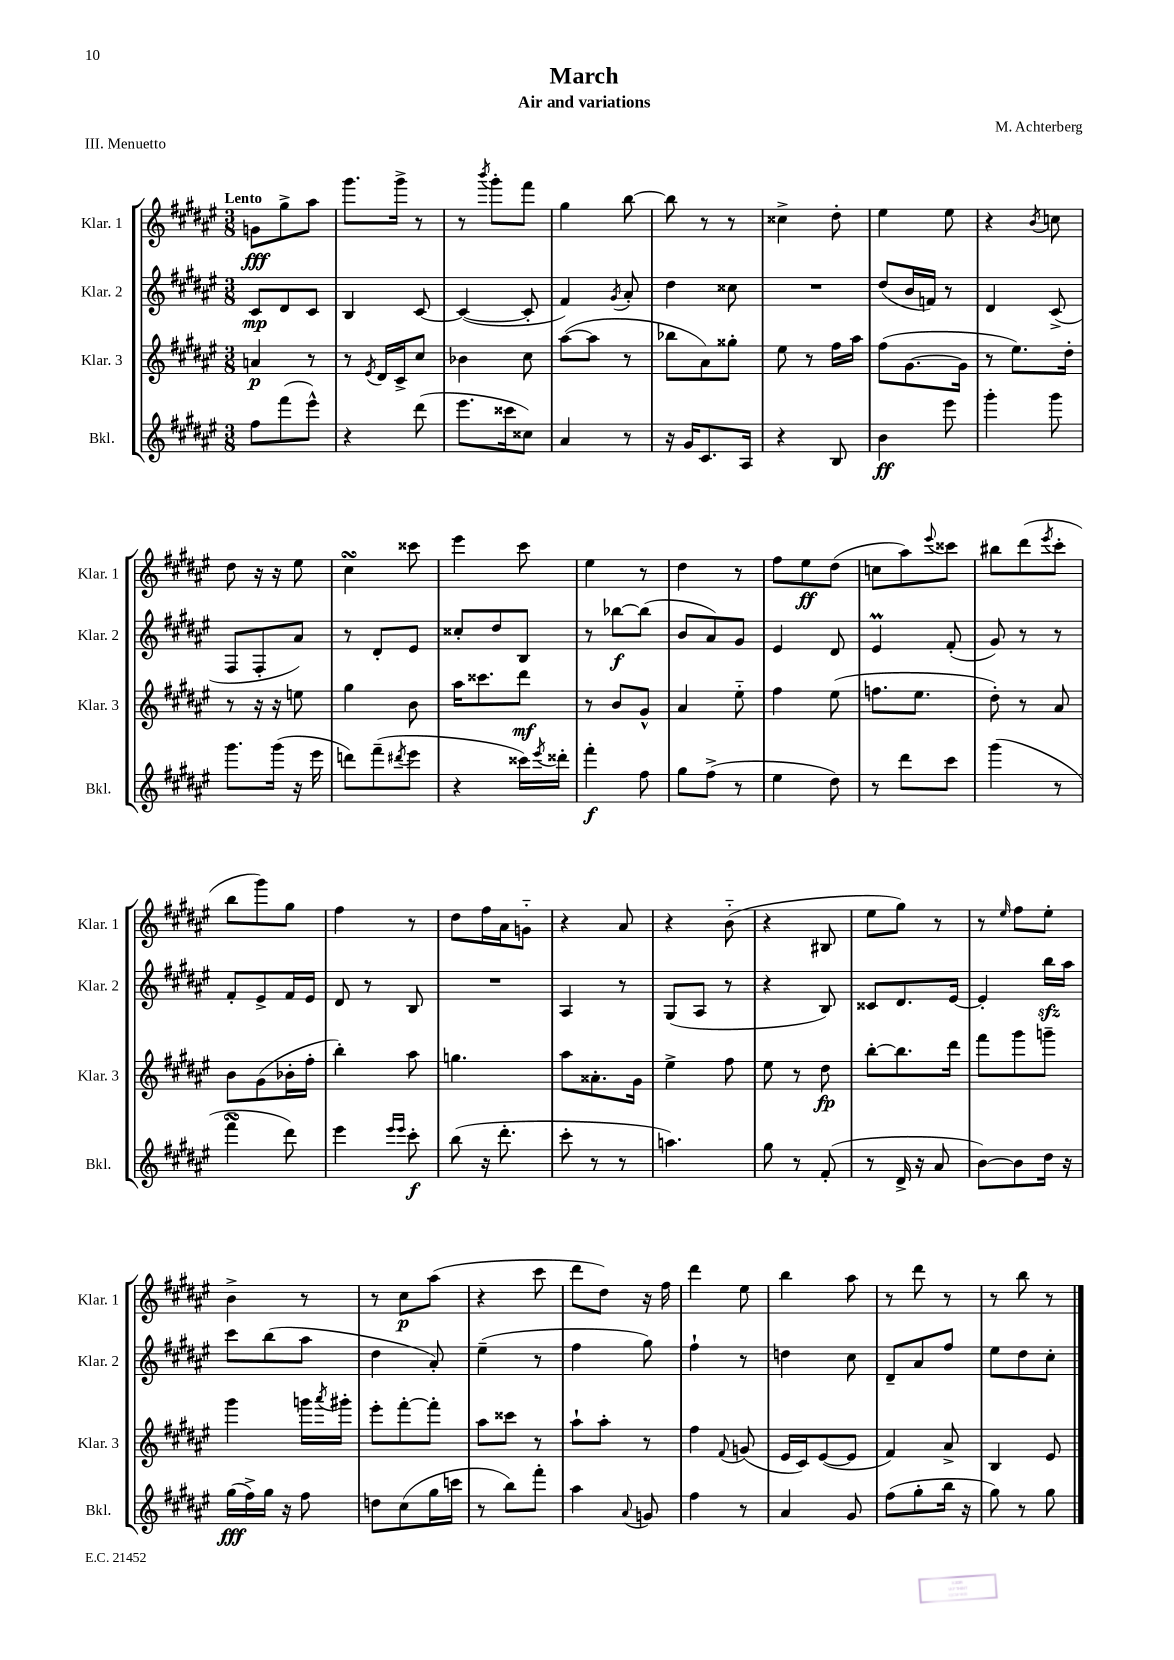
\header { title = "March" composer = "M. Achterberg" subtitle = "Air and variations" piece = "III. Menuetto" }
<<
\new StaffGroup <<
\new Staff = "s0" \with { instrumentName = "Klar. 1" shortInstrumentName = "Klar. 1" } {
    \clef treble \key fis \major \numericTimeSignature \time 3/8 \tempo "Lento"
    g'8\fff gis''8-> ais''8 |
    gis'''8. gis'''16-> r8 |
    r8 \acciaccatura { b'''8 } gis'''8-. fis'''8 |
    gis''4 b''8~ |
    b''8 r8 r8 |
    cisis''4-> dis''8-. |
    eis''4 eis''8 |
    r4 \acciaccatura { b'8 } c''8 |
    dis''8 r16 r16 eis''8 |
    cis''4\turn cisis'''8 |
    eis'''4 cis'''8 |
    eis''4 r8 |
    dis''4 r8 |
    fis''8 eis''8\ff dis''8( |
    c''8 ais''8) \appoggiatura { eis'''8 } cisis'''8 |
    bis''8 dis'''8( \acciaccatura { eis'''8 } cis'''8-. |
    b''8 gis'''8) gis''8 |
    fis''4 r8 |
    dis''8 fis''16 ais'16 g'8-_ |
    r4 ais'8 |
    r4 b'8-_( |
    r4 bis8 |
    eis''8 gis''8) r8 |
    r8 \grace { eis''16 } fis''8 eis''8-. |
    b'4-> r8 |
    r8 cis''8\p ais''8( |
    r4 cis'''8 |
    dis'''8 dis''8) r16 fis''16 |
    dis'''4 eis''8 |
    b''4 ais''8 |
    r8 dis'''8 r8 |
    r8 b''8 r8 \bar "|." |
}
\new Staff = "s1" \with { instrumentName = "Klar. 2" shortInstrumentName = "Klar. 2" } {
    \clef treble \key fis \major \numericTimeSignature \time 3/8
    cis'8\mp dis'8 cis'8 |
    b4 cis'8~ |
    cis'4~( cis'8-. |
    fis'4) \acciaccatura { gis'8 } ais'8-. |
    dis''4 cisis''8 |
    R4. |
    dis''8( b'16 f'16) r8 |
    dis'4 cis'8->( |
    fis8 fis8-. ais'8) |
    r8 dis'8-. eis'8 |
    cisis''8-. dis''8 b8 |
    r8 bes''8~\f bes''8( |
    b'8 ais'8) gis'8 |
    eis'4 dis'8 |
    eis'4\prall fis'8-.( |
    gis'8) r8 r8 |
    fis'8-. eis'8-> fis'16 eis'16 |
    dis'8 r8 b8 |
    R4. |
    ais4 r8 |
    gis8( ais8 r8 |
    r4 b8) |
    cisis'8 dis'8. eis'16~ |
    eis'4-. b''16\sfz ais''16 |
    cis'''8 b''8( ais''8 |
    dis''4 ais'8-.) |
    eis''4--( r8 |
    fis''4 gis''8) |
    fis''4-! r8 |
    d''4 cis''8 |
    dis'8-- ais'8 fis''8 |
    eis''8 dis''8 cis''8-. \bar "|." |
}
\new Staff = "s2" \with { instrumentName = "Klar. 3" shortInstrumentName = "Klar. 3" } {
    \clef treble \key fis \major \numericTimeSignature \time 3/8
    a'4\p r8 |
    r8 \acciaccatura { eis'8 } dis'16 cis'16-> cis''8 |
    bes'4 cis''8 |
    ais''8~( ais''8 r8 |
    bes''8 ais'8) gisis''8-. |
    eis''8 r8 fis''16 ais''16 |
    fis''8( gis'8.~ gis'16 |
    r8 eis''8.) dis''16-. |
    r8 r16 r16 e''8 |
    gis''4 b'8 |
    ais''16 cisis'''8. dis'''8\mf |
    r8 b'8 gis'8-^ |
    ais'4 eis''8-_ |
    fis''4 eis''8( |
    f''8. eis''8. |
    dis''8-.) r8 ais'8 |
    b'8 gis'8( bes'16-. fis''16-. |
    b''4-.) ais''8 |
    g''4. |
    ais''8 aisis'8.-. gis'16 |
    eis''4-> fis''8 |
    eis''8 r8 dis''8\fp |
    b''8~-. b''8. dis'''16 |
    fis'''8 gis'''8 g'''8-- |
    gis'''4 g'''16 \acciaccatura { ais'''8 } gis'''16-. |
    eis'''8-. fis'''8~-. fis'''8-. |
    ais''8 cisis'''8 r8 |
    ais''8-! ais''8-. r8 |
    fis''4 \appoggiatura { fis'8 } g'8( |
    eis'16 cis'16) eis'8~( eis'8 |
    fis'4) ais'8-> |
    b4 eis'8 \bar "|." |
}
\new Staff = "s3" \with { instrumentName = "Bkl." shortInstrumentName = "Bkl." } {
    \clef treble \key fis \major \numericTimeSignature \time 3/8
    fis''8 fis'''8( eis'''8-^) |
    r4 dis'''8( |
    eis'''8. cisis'''16 cisis''8) |
    ais'4 r8 |
    r16 gis'16 cis'8. ais16 |
    r4 b8 |
    b'4\ff eis'''8 |
    gis'''4-. gis'''8 |
    gis'''8. gis'''16( r16 eis'''16 |
    d'''8) fis'''8--( \acciaccatura { dis'''8 } eis'''8 |
    r4 cisis'''16) \acciaccatura { eis'''8 } disis'''16-. |
    fis'''4-.\f fis''8 |
    gis''8 fis''8->( r8 |
    eis''4 dis''8) |
    r8 dis'''8 cis'''8 |
    gis'''4( r8 |
    fis'''4-_\turn dis'''8) |
    eis'''4 \grace { eis'''16 eis'''16 } cis'''8-.\f |
    b''8( r16 dis'''8.-. |
    cis'''8-. r8 r8 |
    a''4.) |
    gis''8 r8 fis'8-.( |
    r8 dis'16-> r16 ais'8 |
    b'8~) b'8 dis''16 r16 |
    gis''16\fff( fis''16->) gis''16 r16 fis''8 |
    d''8 cis''8( gis''16 c'''16 |
    r8 b''8) fis'''8-. |
    ais''4 \appoggiatura { ais'8 } g'8 |
    fis''4 r8 |
    ais'4 gis'8 |
    fis''8( gis''8-. b''16 r16 |
    gis''8) r8 gis''8 \bar "|." |
}
>>
>>
\layout { \context { \Score \remove "Bar_number_engraver" } }
